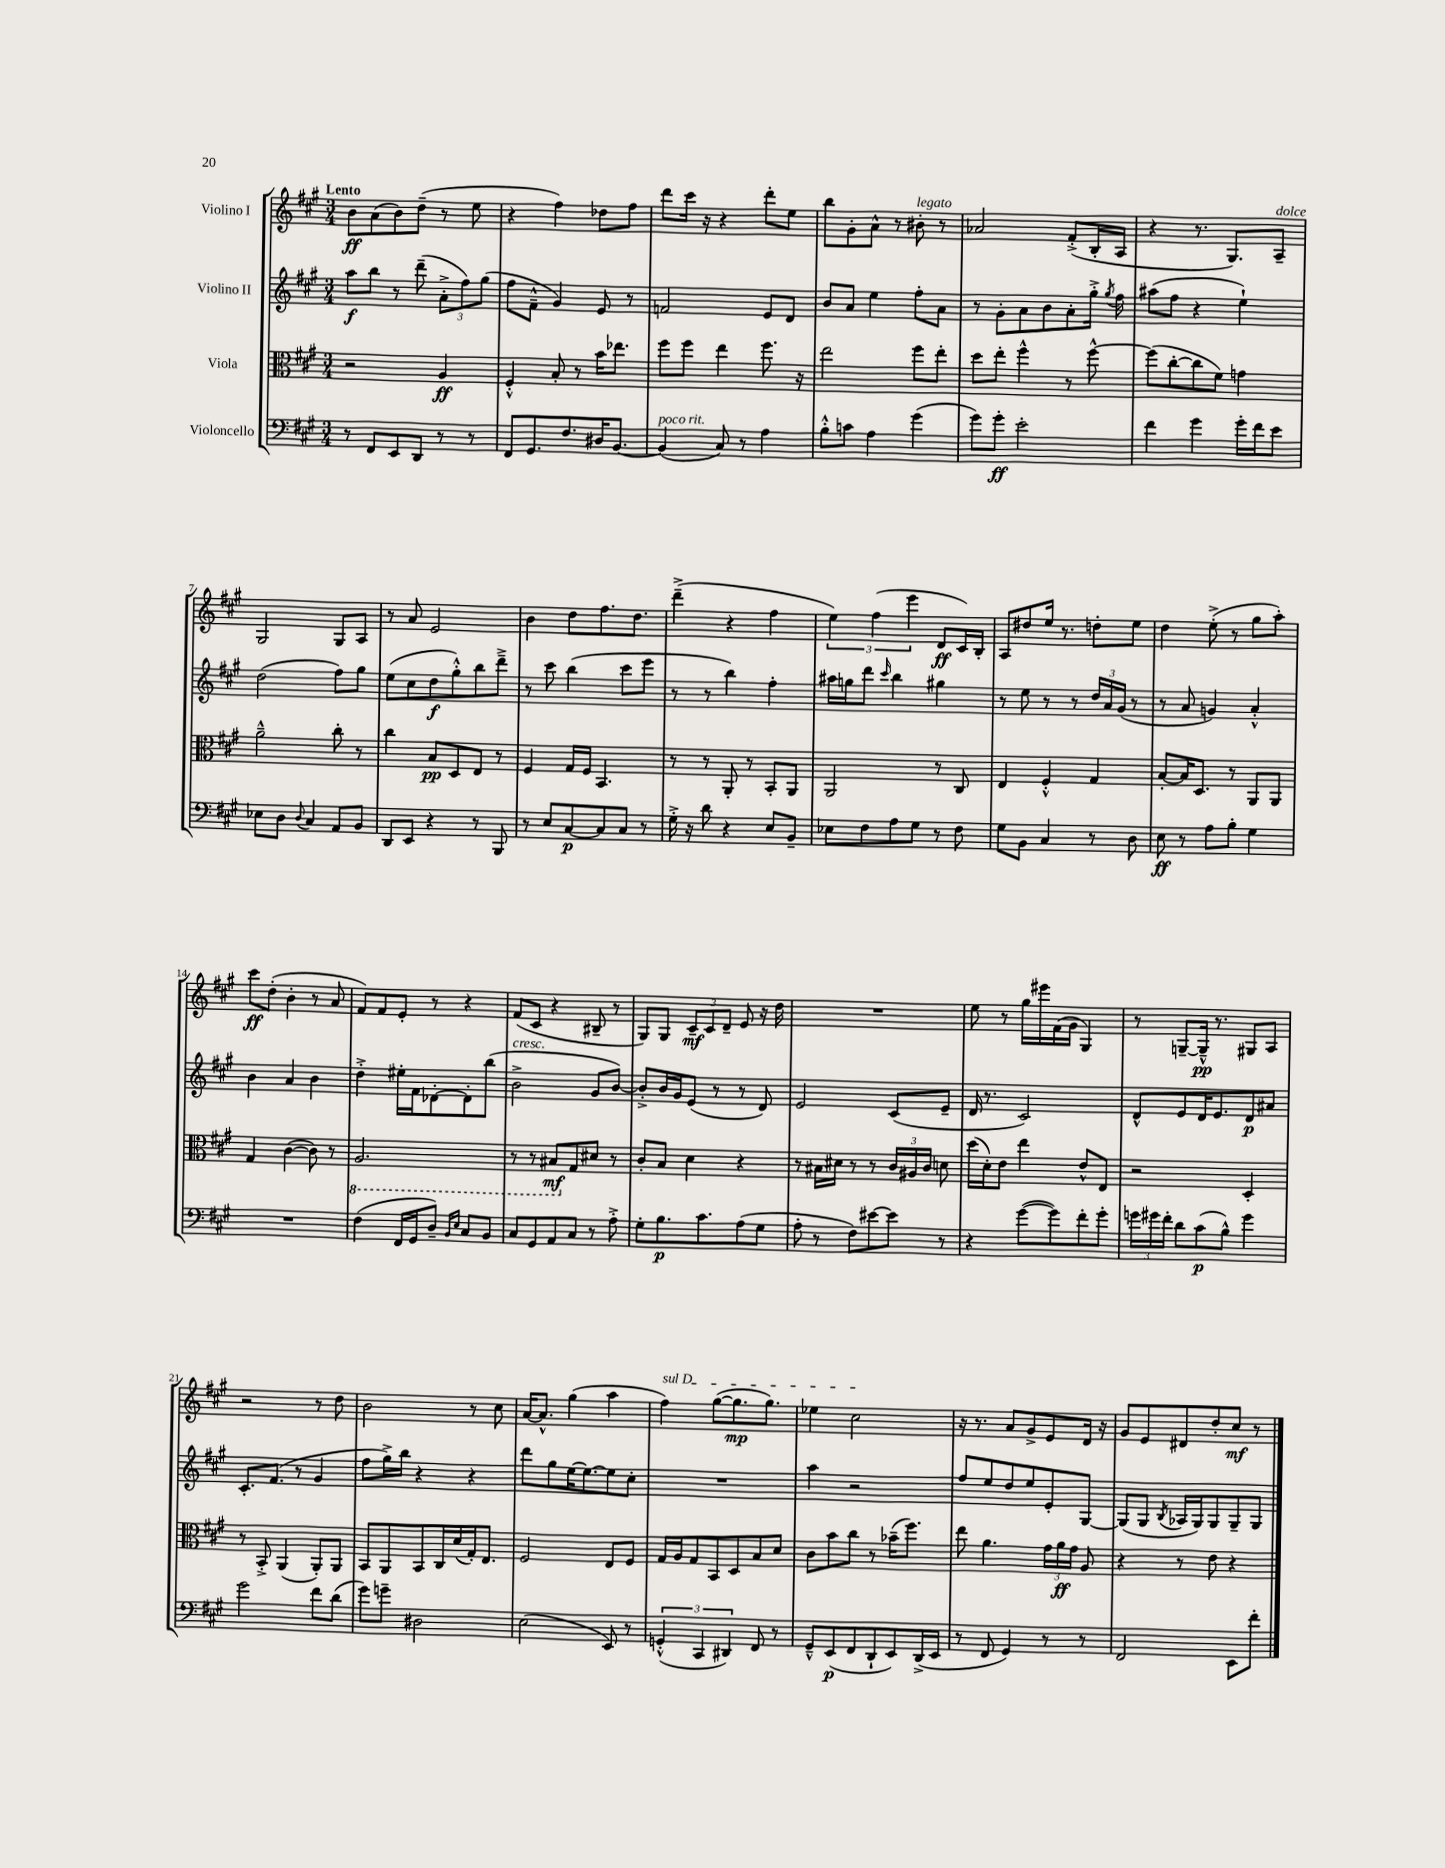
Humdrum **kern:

**kern	**dynam	**kern	**dynam	**kern	**dynam	**kern	**dynam
*part4	*part4	*part3	*part3	*part2	*part2	*part1	*part1
*staff4	*staff4	*staff3	*staff3	*staff2	*staff2	*staff1	*staff1
*I"Violoncello	*	*I"Viola	*	*I"Violino II	*	*I"Violino I	*
*clefF4	*	*clefC3	*	*clefG2	*	*clefG2	*
*k[f#c#g#]	*	*k[f#c#g#]	*	*k[f#c#g#]	*	*k[f#c#g#]	*
*M3/4	*	*M3/4	*	*M3/4	*	*M3/4	*
=1	=1	=1	=1	=1	=1	=1	=1
!	!	!	!	!	!	!LO:TX:a:B:t=Lento	!
8r	.	2r	.	8aa\L	f	8b\L	ff
8FF#/L	.	.	.	8bb\J	.	(8a\	.
8EE/	.	.	.	8r	.	8b\)	.
8DD/J	.	.	.	(8ddd~\	.	(8dd~\J	.
8r	.	4A/	ff	12a'^\L	.	8r	.
.	.	.	.	12ff#\)	.	.	.
8r	.	.	.	.	.	8ee\	.
.	.	.	.	(12gg#\J	.	.	.
=2	=2	=2	=2	=2	=2	=2	=2
8FF#/L	.	4F#'^^/	.	8ff#\L	.	4r	.
8.GG#/	.	.	.	8f#~^^\J	.	.	.
.	.	8B'/	.	4g#/)	.	4ff#\)	.
8.F#/	.	.	.	.	.	.	.
.	.	8r	.	.	.	.	.
16D#X/K	.	16b\KL	.	8e/	.	8dd-X\L	.
[8.BB/J	.	8.ee-X\J	.	.	.	.	.
.	.	.	.	8r	.	8ff#\J	.
=3	=3	=3	=3	=3	=3	=3	=3
!LO:TX:a:i:t=poco rit.	!	!	!	!	!	!	!
(4BB/]	.	8ff#\L	.	2fn/	.	8ddd\L	.
.	.	8ff#\J	.	.	.	16ccc#\Jk	.
.	.	.	.	.	.	16r	.
8C#/)	.	4ee\	.	.	.	4r	.
8r	.	.	.	.	.	.	.
4A\	.	8.ff#\	.	8e/L	.	8ddd'\L	.
.	.	.	.	8d/J	.	8ee\J	.
.	.	16r	.	.	.	.	.
=4	=4	=4	=4	=4	=4	=4	=4
8B'^^\L	.	2ee\	.	8b/L	.	8bb\L	.
8cn\J	.	.	.	8a/J	.	8g#'\	.
4A\	.	.	.	4ee\	.	8a^^\J	.
.	.	.	.	.	.	8r	.
!	!	!	!	!	!	!LO:TX:a:i:t=legato	!
(4g#\	.	8ff#\L	.	8ff#'\L	.	8b#X'\	.
.	.	8ee'\J	.	8a\J	.	8r	.
=5	=5	=5	=5	=5	=5	=5	=5
8g#\L)	.	8dd\L	.	8r	.	2a-X/	.
8g#'\J	ff	8ee'\J	.	8g#'\L	.	.	.
2e'\	.	4ff#^^\	.	8a\	.	.	.
.	.	.	.	8b\	.	.	.
.	.	8r	.	8a'\	.	(8f#'^/L	.
.	.	[8ff#^^\	.	16gg#'^\Jk	.	16B'/L	.
.	.	.	.	8qgg#/	.	.	.
.	.	.	.	16ff#\	.	16A/JJ	.
=6	=6	=6	=6	=6	=6	=6	=6
4f#\	.	(8ff#\L]	.	(8aa#X\L	.	4r	.
.	.	[8cc#'\	.	8ff#\J	.	.	.
4g#\	.	8cc#\]	.	4r	.	8.r	.
.	.	8f#\J)	.	.	.	.	.
.	.	.	.	.	.	8.G#/L)	.
16g#'\LL	.	4gn\	.	4ee`\)	.	.	.
16f#\J	.	.	.	.	.	.	.
!	!	!	!	!	!	!LO:TX:a:i:t=dolce	!
8e\J	.	.	.	.	.	8A~/J	.
!!LO:LB:g=z
=7	=7	=7	=7	=7	=7	=7	=7
8E-X\L	.	2a~^^\	.	(2dd\	.	2G#/	.
8D\J	.	.	.	.	.	.	.
8qqD/	.	.	.	.	.	.	.
4C#/	.	.	.	.	.	.	.
8AA/L	.	8cc#'\	.	8ff#\L)	.	8G#/L	.
8BB/J	.	8r	.	8gg#\J	.	8A/J	.
=8	=8	=8	=8	=8	=8	=8	=8
8DD/L	.	4cc#\	.	(8ee\L	.	8r	.
8EE/J	.	.	.	8cc#\	.	8a/	.
4r	.	8B/L	pp	8dd\	f	2e/	.
.	.	8D/	.	8gg#'^^\)	.	.	.
8r	.	8E/J	.	8bb\	.	.	.
8BBB/	.	8r	.	8ddd~^\J	.	.	.
=9	=9	=9	=9	=9	=9	=9	=9
8r	.	4F#/	.	8r	.	4b\	.
8E/L	.	.	.	8ccc#\	.	.	.
[8C#/	p	16G#/LL	.	(4bb\	.	8dd\L	.
.	.	16F#/JJ	.	.	.	.	.
8C#/]	.	4.BB/	.	.	.	8.ff#\	.
8C#/J	.	.	.	8ccc#\L	.	.	.
.	.	.	.	.	.	8.dd\J	.
8r	.	.	.	8eee\J	.	.	.
=10	=10	=10	=10	=10	=10	=10	=10
16G#'^\	.	8r	.	8r	.	(4ddd~^\	.
16r	.	.	.	.	.	.	.
8d\	.	8r	.	8r	.	.	.
4r	.	8AA'/	.	4bb\)	.	4r	.
.	.	8r	.	.	.	.	.
8E/L	.	8BB'/L	.	4ff#'\	.	4ff#\	.
8BB~/J	.	8AA/J	.	.	.	.	.
=11	=11	=11	=11	=11	=11	=11	=11
8E-X\L	.	2AA/	.	16aa#X\LL	.	6ee\)	.
.	.	.	.	16ggn\J	.	.	.
8F#\	.	.	.	8ddd\J	.	.	.
.	.	.	.	.	.	(6ff#\	.
.	.	.	.	16qqccc#/	.	.	.
8A\	.	.	.	4bb\	.	.	.
.	.	.	.	.	.	6eee\	.
8G#\J	.	.	.	.	.	.	.
8r	.	8r	.	4gg#X\	.	8d/L	ff
8F#\	.	8C#/	.	.	.	16c#/L)	.
.	.	.	.	.	.	16B'/JJ	.
=12	=12	=12	=12	=12	=12	=12	=12
8G#\L	.	4E/	.	8r	.	8A/L	.
8BB\J	.	.	.	8ee\	.	8dd#X/	.
4C#/	.	4F#'^^/	.	8r	.	16ee/Jk	.
.	.	.	.	.	.	8.r	.
.	.	.	.	8r	.	.	.
8r	.	4G#/	.	24dd/LL	.	8ddn'\L	.
.	.	.	.	24a/	.	.	.
.	.	.	.	(24g#/JJ	.	.	.
8D\	.	.	.	8r	.	8ee\J	.
=13	=13	=13	=13	=13	=13	=13	=13
8E\	ff	[8B'/L	.	8r	.	4dd\	.
8r	.	16B/K]	.	8a/	.	.	.
.	.	8.D/J	.	.	.	.	.
8A\L	.	.	.	4gn/)	.	(8ee'^\	.
8B'\J	.	8r	.	.	.	8r	.
4G#\	.	8AA/L	.	4a'^^/	.	8gg#\L	.
.	.	8AA/J	.	.	.	8aa'\J)	.
!!LO:LB:g=z
=14	=14	=14	=14	=14	=14	=14	=14
2.r	.	4G#/	.	4b\	.	8ccc#\L	ff
.	.	.	.	.	.	(8dd'\J	.
.	.	([4c#\	.	4a/	.	4b'\	.
.	.	8c#\])	.	4b\	.	8r	.
.	.	8r	.	.	.	8a/	.
=15	=15	=15	=15	=15	=15	=15	=15
*	*	*8ba	*	*	*	*	*
(4F#\	.	2.AA/	.	4dd'^\	.	8f#/L)	.
.	.	.	.	.	.	8f#/	.
16FF#/LL	.	.	.	16ee#X'\LL	.	8e'/J	.
16GG#/J	.	.	.	16f#\J	.	.	.
8D~/J)	.	.	.	[8d-X'\	.	8r	.
16qqBB/LL	.	.	.	.	.	.	.
16qqE/JJ	.	.	.	.	.	.	.
8C#/L	.	.	.	8d-'\]	.	4r	.
8BB/J	.	.	.	(8bb\J	.	.	.
=16	=16	=16	=16	=16	=16	=16	=16
!	!	!	!	!LO:TX:a:i:t=cresc.	!	!	!
8C#/L	.	8r	.	2b^\	.	(8f#/L	.
8GG#/	.	8r	.	.	.	8c#/J	.
8AA/	.	8BB#X/L	mf	.	.	4r	.
*	*	*X8ba	*	*	*	*	*
8C#/J	.	8G#/	.	.	.	.	.
8r	.	8d#X/J	.	8g#/L	.	8B#X~/	.
8A'^\	.	8r	.	[8b/J)	.	8r	.
=17	=17	=17	=17	=17	=17	=17	=17
8G#'\L	.	8c#'/L	.	8b'^/L]	.	8G#/L)	.
8.B\	p	8B/J	.	16b/L	.	8G#/J	.
.	.	.	.	16g#/J	.	.	.
.	.	4d\	.	(8e/J	.	12c#~/L	mf
8.c#\	.	.	.	.	.	.	.
.	.	.	.	.	.	12c#/	.
.	.	.	.	8r	.	.	.
.	.	.	.	.	.	12d~/J	.
(8A\	.	4r	.	8r	.	8e/	.
8G#\J	.	.	.	8d/)	.	16r	.
.	.	.	.	.	.	16dd\	.
=18	=18	=18	=18	=18	=18	=18	=18
8A'\	.	8r	.	2e/	.	2.r	.
8r	.	16B#X\LL	.	.	.	.	.
.	.	16d#X\JJ	.	.	.	.	.
8F#\L)	.	8r	.	.	.	.	.
[8e#X\	.	8r	.	.	.	.	.
8e#\J]	.	24c#/LL	.	(8c#/L	.	.	.
.	.	24A#X/	.	.	.	.	.
.	.	24c#/JJ	.	.	.	.	.
8r	.	8dn\	.	8e~/J	.	.	.
=19	=19	=19	=19	=19	=19	=19	=19
4r	.	(16dd\LL	.	16d/	.	8ee\	.
.	.	16d'\J)	.	8.r	.	.	.
.	.	8e\J	.	.	.	8r	.
([8g#\L	.	4ee\	.	2c#/)	.	16gg#\LL	.
.	.	.	.	.	.	16eee#X\	.
8g#\])	.	.	.	.	.	(16f#\	.
.	.	.	.	.	.	16g#\JJ	.
8f#'\	.	8e^^/L	.	.	.	4G#/)	.
8g#'\J	.	8E/J	.	.	.	.	.
=20	=20	=20	=20	=20	=20	=20	=20
24gn\LL	.	2r	.	8d^^/L	.	8r	.
24g#X\	.	.	.	.	.	.	.
24f#'\JJ	.	.	.	.	.	.	.
8d\L	.	.	.	8e/	.	[8Gn~/L	.
(8c#\	p	.	.	16d/K	.	16G~^^/Jk]	pp
.	.	.	.	8.e/	.	8.r	.
8B^^\J)	.	.	.	.	.	.	.
4g#\	.	4D'/	.	8d/	p	8G#X/L	.
.	.	.	.	8a#X/J	.	8A/J	.
!!LO:LB:g=z
=21	=21	=21	=21	=21	=21	=21	=21
2g#\	.	8r	.	8.c#'/L	.	2r	.
.	.	8BB'^/	.	.	.	.	.
.	.	.	.	(8.f#/J	.	.	.
.	.	(4AA/	.	.	.	.	.
.	.	.	.	8r	.	.	.
8f#\L	.	8AA'/L)	.	4g#/	.	8r	.
(8d\J	.	8AA/J	.	.	.	8dd\	.
=22	=22	=22	=22	=22	=22	=22	=22
8g#\L)	.	8BB/L	.	8ff#\L	.	2b\	.
8gn~\J	.	8AA/	.	16gg#^\L)	.	.	.
.	.	.	.	16bb\JJ	.	.	.
2D#X\	.	8BB/	.	4r	.	.	.
.	.	16C#/L	.	.	.	.	.
.	.	(16d/	.	.	.	.	.
.	.	16G#'/J)	.	4r	.	8r	.
.	.	8.E/J	.	.	.	.	.
.	.	.	.	.	.	8cc#\	.
=23	=23	=23	=23	=23	=23	=23	=23
(2E\	.	2F#/	.	8ddd\L	.	[16a/KL	.
.	.	.	.	.	.	8.a^^/J]	.
.	.	.	.	8gg#\	.	.	.
.	.	.	.	[16ee\K	.	(4gg#\	.
.	.	.	.	8.ee\_	.	.	.
8EE/)	.	8E/L	.	8ee\]	.	4aa\	.
8r	.	8F#/J	.	8cc#'\J	.	.	.
=24	=24	=24	=24	=24	=24	=24	=24
!	!	!	!	!	!	!LO:TX:a:i:t=sul D	!
(6GGn'^^/	.	16G#/LL	.	2.r	.	4ff#\)	.
.	.	16A/J	.	.	.	.	.
.	.	8G#/	.	.	.	.	.
6CC#/	.	.	.	.	.	.	.
.	.	8BB/	.	.	.	([8gg#\L	.
6DD#X/)	.	.	.	.	.	.	.
.	.	8D/	.	.	.	8.gg#\]	mp
8FF#/	.	8B/	.	.	.	.	.
.	.	.	.	.	.	8.gg#\J)	.
8r	.	8d/J	.	.	.	.	.
=25	=25	=25	=25	=25	=25	=25	=25
8GG#~^^/L	.	8c#\L	.	4aa\	.	4ee-X\	.
(8EE/	p	8b\	.	.	.	.	.
8FF#/	.	8cc#\J	.	2r	.	2cc#\	.
8DD`/	.	8r	.	.	.	.	.
8EE/)	.	(16b-X~\KL	.	.	.	.	.
.	.	8.ff#\J)	.	.	.	.	.
(16DD^/L	.	.	.	.	.	.	.
16EE/JJ	.	.	.	.	.	.	.
=26	=26	=26	=26	=26	=26	=26	=26
8r	.	8ee\	.	8ff#/L	.	16r	.
.	.	.	.	.	.	8.r	.
8FF#/	.	4.a\	.	8ee/	.	.	.
4GG#/)	.	.	.	8dd/	.	8a/L	.
.	.	.	.	8ee/	.	8g#^/	.
8r	.	24g#\LL	.	8e'/	.	8e/	.
.	.	24a\	ff	.	.	.	.
.	.	24g#\JJ	.	.	.	.	.
8r	.	8A/	.	[8G#/J	.	16d/Jk	.
.	.	.	.	.	.	16r	.
=27	=27	=27	=27	=27	=27	=27	=27
2FF#/	.	4r	.	(8G#/L]	.	8g#/L	.
.	.	.	.	8G#/J	.	8e/	.
.	.	.	.	8qB/	.	.	.
.	.	8r	.	16A-X/LL	.	8d#X/	.
.	.	.	.	16G#/J)	.	.	.
.	.	8e\	.	8G#/	.	8dd'/	.
8EE\L	.	4r	.	8G#~/	.	8cc#/J	mf
8f#'\J	.	.	.	8G#/J	.	8r	.
==	==	==	==	==	==	==	==
*-	*-	*-	*-	*-	*-	*-	*-
